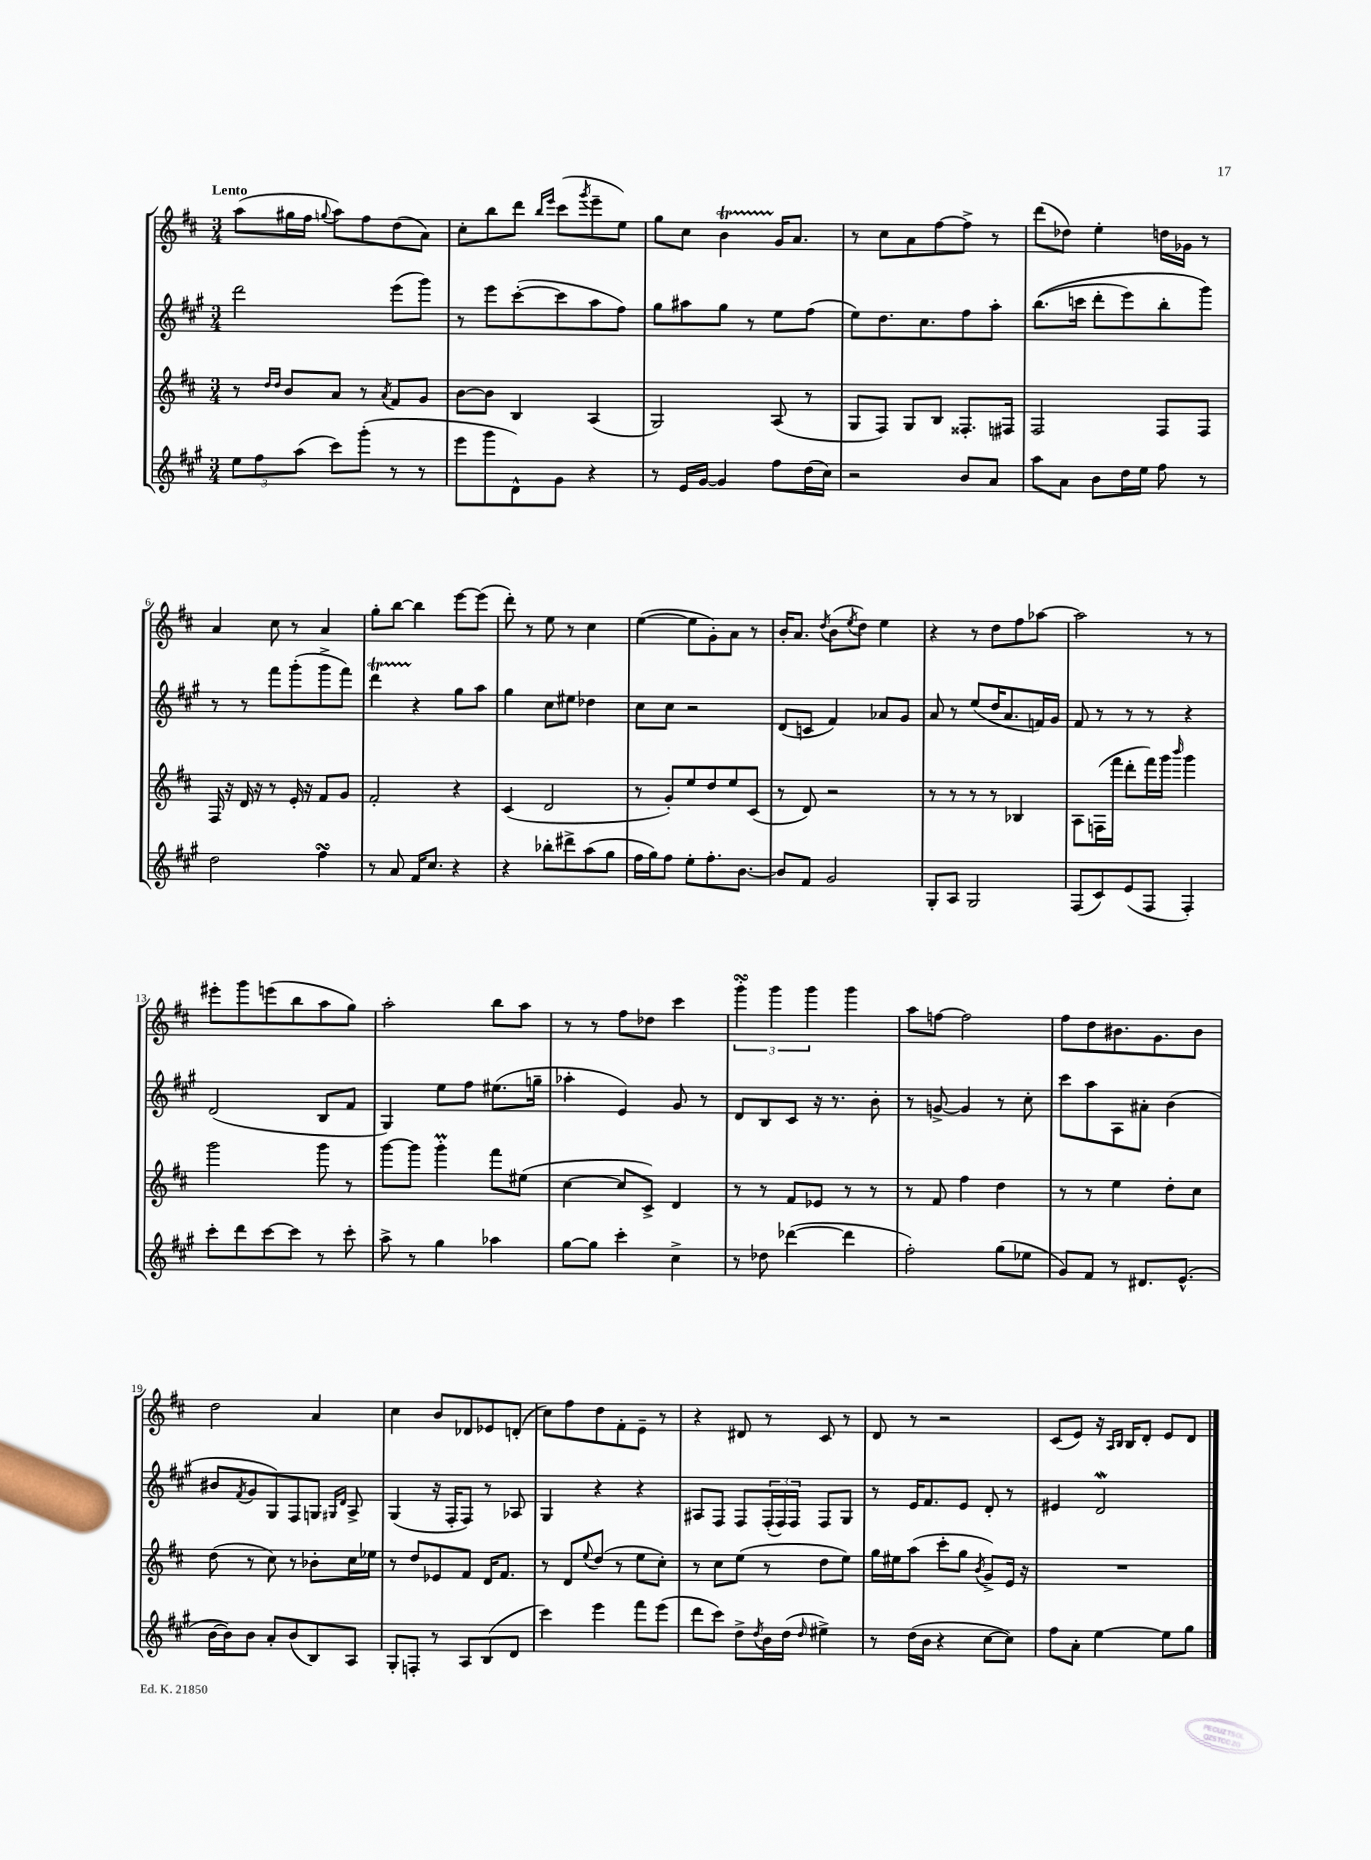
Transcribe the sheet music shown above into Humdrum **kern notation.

**kern	**kern	**kern	**kern
*staff4	*staff3	*staff2	*staff1
*clefG2	*clefG2	*clefG2	*clefG2
*k[f#c#g#]	*k[f#c#]	*k[f#c#g#]	*k[f#c#]
*M3/4	*M3/4	*M3/4	*M3/4
12ee	8r	2ddd	(8aa
12ff#	.	.	.
.	16qqdd	.	.
.	16qqdd	.	.
.	8b	.	16gg#
(12aa	.	.	.
.	.	.	16ff#
.	.	.	8qqgg
8ccc#)	8a	.	8aa)
(8ggg#'	8r	.	8ff#
.	8qa	.	.
8r	8f#	(8eee	(8dd
8r	8g	8ggg#)	8a)
=	=	=	=
8eee	[8b	8r	8cc#'
8ggg#	8b]	8eee	8bb
8d^^)	4B	([8ccc#'	8ddd
.	.	.	16qqbb
.	.	.	16qqeee
8g#	.	8ccc#]	(8ccc#
.	.	.	8qggg
4r	(4A	8aa	8eee~
.	.	8ff#)	8ee)
=	=	=	=
8r	2G)	8gg#	8gg
16e	.	8aa#	8cc#
[16g#	.	.	.
4g#]	.	8gg#	4b
.	.	8r	.
8ff#	(8A	8ee	16g
.	.	.	8.a
(16dd	8r	(8ff#	.
16cc#)	.	.	.
=	=	=	=
2r	8G	8ee)	8r
.	8F#)	8.dd	8cc#
.	8G	.	8a
.	.	8.cc#	.
.	8B	.	[8ff#
8b	8.F##'	8ff#	8ff#^]
8a	.	8aa'	8r
.	16F#	.	.
=	=	=	=
8aa	2F#	&((8.bb	(8ddd
8a	.	.	8dd-)
.	.	16ccc	.
8b	.	8ddd'	4ee'
16dd	.	8eee)	.
16ee	.	.	.
8ff#	8F#	8bb'	16dd
.	.	.	16g-
8r	8F#	8ggg#&)	8r
=	=	=	=
2dd	16F#	8r	4a
.	16r	.	.
.	16d	8r	.
.	16r	.	.
.	8r	8fff#	8cc#
.	16e'	(8ggg#'	8r
.	16r	.	.
4ff#	8f#	8ggg#^	4a
.	8g	8fff#)	.
=	=	=	=
8r	2f#'	4ddd	8gg'
8a	.	.	[8bb
16f#	.	4r	4bb]
8.cc#	.	.	.
4r	4r	8gg#	[8eee
.	.	8aa	(8eee]
=	=	=	=
4r	(4c#	4gg#	8ddd')
.	.	.	8r
8bb-'	2d	8cc#	8ee
8ddd#^	.	8ee#	8r
(8aa	.	4dd-	4cc#
8gg#	.	.	.
=	=	=	=
16ff#	8r	8cc#	([4ee
16gg#)	.	.	.
8ff#	8g')	8cc#	.
8ee'	8ee	2r	8ee]
8.ff#'	8dd	.	8g')
.	8ee	.	8a
[8.b	.	.	.
.	(8c#	.	8r
=	=	=	=
8b]	8r	(8d	16b'
.	.	.	8.a
8f#	8d)	8c	.
.	.	.	8qdd
2g#	2r	4f#)	(8b
.	.	.	8qee
.	.	.	8dd)
.	.	8a-	4ee
.	.	8g#	.
=	=	=	=
8G#'	8r	8a	4r
8A	8r	8r	.
2G#	8r	(8ee	8r
.	8r	16dd	8dd
.	.	8.a	.
.	4B-	.	8ff#
.	.	16f)	[8aa-
.	.	16g#	.
=	=	=	=
(8F#	8A	8f#	2aa-]
8c#)	(16F	8r	.
.	16fff#	.	.
(8e	8ddd'	8r	.
8F#	16fff#)	8r	.
.	16ggg	.	.
.	16qqbbb	.	.
4F#')	4ggg	4r	8r
.	.	.	8r
=	=	=	=
8ccc#'	2ggg	(2d	8eee#'
8ddd	.	.	8ggg
[8ccc#	.	.	(8eee
8ccc#]	.	.	8bb
8r	8ggg	8B	8aa
8ccc#'	8r	8f#	8gg)
=	=	=	=
8aa^	[8ggg	4G#)	2aa'
8r	8ggg]	.	.
4gg#	4ggg'	8ee	.
.	.	8ff#	.
4aa-	8fff#	(8.ee#	8bb
.	(8ee#	.	8aa
.	.	16gg~	.
=	=	=	=
[8gg#	[4cc#	4aa-'	8r
8gg#]	.	.	8r
4ccc#'	8cc#]	4e)	8ff#
.	8c#^)	.	8dd-
4cc#^	4d	8g#	4ccc#
.	.	8r	.
=	=	=	=
8r	8r	8d	6ggg'
8dd-	8r	8B	.
.	.	.	6ggg
([4ddd-	8f#	8c#	.
.	.	.	6ggg
.	8e-	16r	.
.	.	8.r	.
4ddd-]	8r	.	4ggg
.	8r	8b'	.
=	=	=	=
2ff#')	8r	8r	8aa
.	8f#	[8g^	[8ff
.	4ff#	4g]	2ff]
(8gg#	4dd	8r	.
8ee-	.	8cc#'	.
=	=	=	=
8g#)	8r	8ccc#	8ff#
8f#	8r	8aa	8dd
8r	4ee	8A	8.b#
8.d#	.	8a#'	.
.	.	.	8.g
.	8dd'	(4b	.
(8.e^^	.	.	.
.	8cc#	.	8b#
=	=	=	=
[16b	(8dd	8b#	2dd
16b])	.	.	.
.	.	8qf#	.
8b	8r	8g#	.
8a'	8cc#)	8G#)	.
(8b	8r	8F#	.
8B)	8b-'	8G	4a
.	.	16qqG#	.
.	.	16qqd	.
8A	16cc#	8A^	.
.	16ee-	.	.
=	=	=	=
8G#'	8r	(4G#	4cc#
8F'	8dd	.	.
8r	8e-	16r	8b
.	.	16F#'	.
8A	8f#	8F#)	8d-
(8B	16d	8r	8e-
.	8.f#	.	.
8d	.	8A-	(8d'
=	=	=	=
4ccc#)	8r	4G#	8cc#)
.	8d	.	8ff#
.	8qqee	.	.
4eee	(8dd	4r	8dd
.	8r	.	8f#'
8fff#	8ee	4r	8e~
(8eee	8cc#')	.	8r
=	=	=	=
8ddd	8r	8A#	4r
8ccc#)	8cc#	8F#	.
8dd^	(8ee	8F#	8d#
8qdd	.	.	.
16b	8r	(24F#'	8r
.	.	24F#)	.
(16dd	.	.	.
.	.	24F#	.
16qqdd	.	.	.
4ee#^)	8dd	8F#	8c#
.	8ee)	8G#	8r
=	=	=	=
8r	16gg	8r	8d
.	16ee#	.	.
(16dd	(8aa	16e	8r
16b	.	8.f#	.
4r	8ccc#'	.	2r
.	8gg	8e	.
.	8qb	.	.
[8cc#	8g^)	8d'	.
8cc#])	16e	8r	.
.	16r	.	.
=	=	=	=
8ff#	2.r	4e#	(8c#
8a'	.	.	8e)
[4ee	.	2d	16r
.	.	.	16qqA
.	.	.	16qqB
.	.	.	16B
.	.	.	8d'
8ee]	.	.	8e
8gg#	.	.	8d
==	==	==	==
*-	*-	*-	*-
